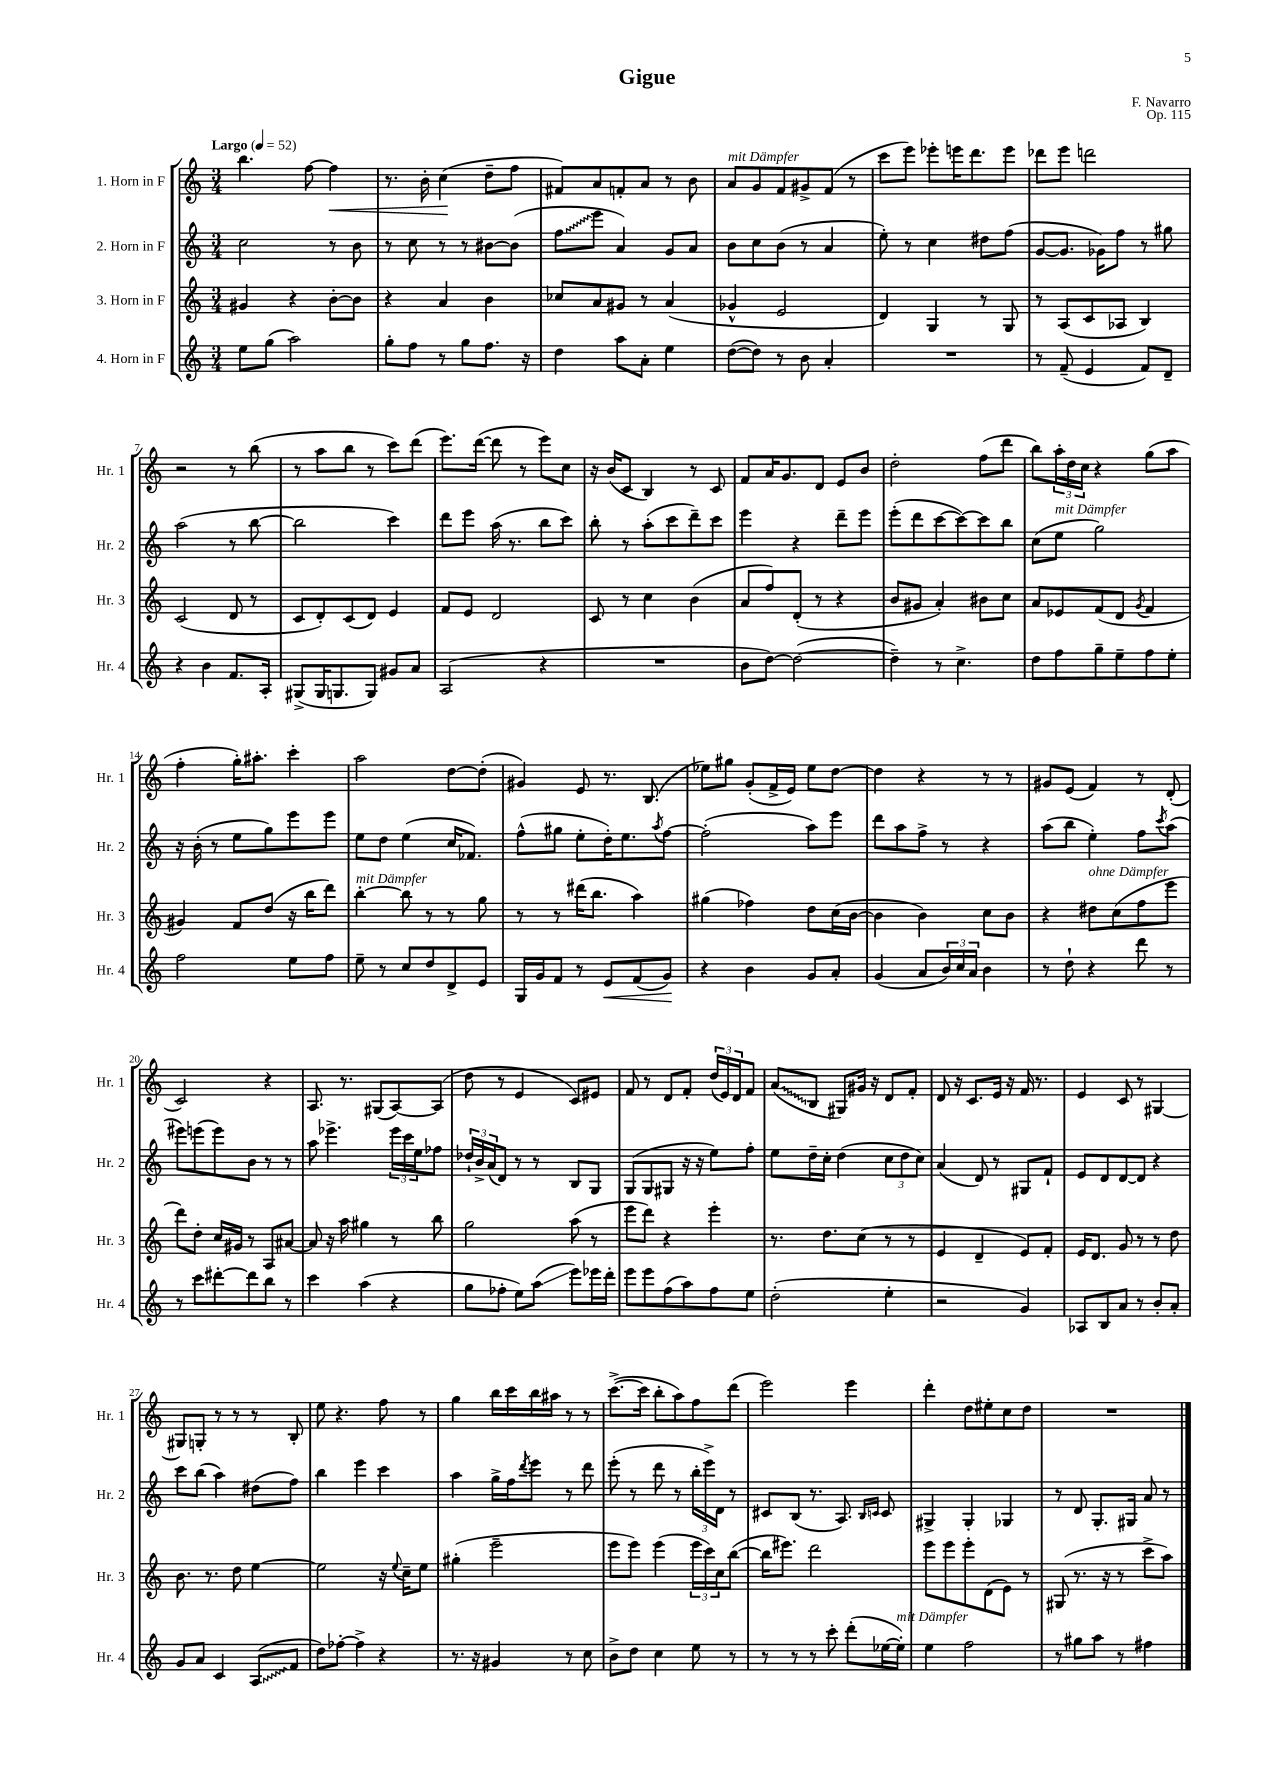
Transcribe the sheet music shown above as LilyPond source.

\header { title = "Gigue" composer = "F. Navarro" opus = "Op. 115" }
<<
\new StaffGroup <<
\new Staff = "s0" \with { instrumentName = "1. Horn in F" shortInstrumentName = "Hr. 1" } {
    \clef treble \key c \major \numericTimeSignature \time 3/4 \tempo "Largo" 4 = 52
    b''4. f''8~ f''4\< |
    r8. b'16-. c''4\!( d''8-- f''8 |
    fis'8) a'8 f'8-. a'8 r8 b'8 |
    a'8^\markup { \italic "mit Dämpfer" } g'8 f'8 gis'8-> f'8( r8 |
    c'''8 e'''8) ees'''8-. e'''16 d'''8. e'''8 |
    des'''8 e'''8 d'''2 |
    r2 r8 b''8( |
    r8 a''8 b''8 r8 c'''8) d'''8( |
    e'''8.) d'''16~( d'''8 r8 e'''8) c''8 |
    r16 b'16( c'8 b4) r8 c'8 |
    f'8 a'16 g'8. d'8 e'8 b'8 |
    d''2-. f''8( d'''8 |
    b''8) \tuplet 3/2 { a''16-. d''16 c''16 } r4 g''8( a''8 |
    f''4-. g''16-.) ais''8.-. c'''4-. |
    a''2 d''8~ d''8-.( |
    gis'4) e'8 r8. b8.( |
    ees''8) gis''8 g'8-.( f'16-> e'16) ees''8 d''8~ |
    d''4 r4 r8 r8 |
    gis'8 e'8( f'4) r8 d'8-.( |
    c'2) r4 |
    a8. r8. gis8( a8~) a8( |
    d''8 r8 e'4 c'8) eis'8 |
    f'8 r8 d'8 f'8-. \tuplet 3/2 { d''16( e'16) d'16 } f'8 |
    \once \override Glissando.style = #'zigzag a'8\glissando( b8 gis8) gis'16 r16 d'8 f'8-. |
    d'8 r16 c'8. e'16 r16 f'16 r8. |
    e'4 c'8 r8 gis4~ |
    gis8 g8-. r8 r8 r8 b8-. |
    e''8 r4. f''8 r8 |
    g''4 b''16 c'''16 b''16 ais''16 r8 r8 |
    c'''8.~->( c'''16 b''8-. a''8) f''8 d'''8( |
    e'''2) e'''4 |
    d'''4-. d''8 eis''8-. c''8 d''8 |
    R2. \bar "|." |
}
\new Staff = "s1" \with { instrumentName = "2. Horn in F" shortInstrumentName = "Hr. 2" } {
    \clef treble \key c \major \numericTimeSignature \time 3/4
    c''2 r8 b'8 |
    r8 c''8 r8 r8 bis'8~ bis'8( |
    \once \override Glissando.style = #'zigzag f''8\glissando e'''8 a'4) g'8 a'8 |
    b'8 c''8 b'8( r8 a'4 |
    e''8-.) r8 c''4 dis''8 f''8( |
    g'8~ g'8. ges'16) f''8 r8 gis''8 |
    a''2( r8 b''8~ |
    b''2 c'''4) |
    d'''8 e'''8 a''16( r8. b''8 c'''8) |
    b''8-. r8 a''8-.( c'''8 d'''8--) c'''8 |
    e'''4 r4 d'''8-- e'''8 |
    e'''8-.( d'''8 c'''8~ c'''8~) c'''8 b''8 |
    c''8( e''8^\markup { \italic "mit Dämpfer" } g''2) |
    r16 b'16-.( r8 e''8 g''8) e'''8 e'''8 |
    e''8 d''8 e''4( c''16 fes'8.) |
    f''8-^( gis''8 e''8-. d''16-.) e''8. \acciaccatura { a''8 } f''8~ |
    f''2-.( a''8) e'''8 |
    d'''8 a''8 f''8-> r8 r4 |
    a''8( b''8 e''4-.) f''8 \acciaccatura { c'''8 } a''8( |
    eis'''8) e'''8( e'''8) b'8 r8 r8 |
    a''8 ees'''4.-> \tuplet 3/2 { ees'''16 c'''16 e''16 } fes''8 |
    \tuplet 3/2 { des''16-! b'16-> a'16( } d'8) r8 r8 b8 g8 |
    g8( g8 gis8 r16 r16 e''8) f''8-. |
    e''8 d''16-- c''16-. d''4( \tuplet 3/2 { c''8 d''8 c''8) } |
    a'4( d'8) r8 gis8 f'8-! |
    e'8 d'8 d'8~ d'8 r4 |
    c'''8 b''8( a''4) dis''8( f''8) |
    b''4 e'''4 c'''4 |
    a''4 g''16-> f''16 \acciaccatura { d'''8 } e'''8 r8 d'''8 |
    e'''8-.( r8 d'''8 r8 \tuplet 3/2 { b''16-. e'''16->) d'16 } r8 |
    cis'8 b8( r8. a8.) \grace { b16 c'16 } c'8 |
    gis4-> gis4-. ges4 |
    r8 d'8 g8.-. gis16 a'8 r8 \bar "|." |
}
\new Staff = "s2" \with { instrumentName = "3. Horn in F" shortInstrumentName = "Hr. 3" } {
    \clef treble \key c \major \numericTimeSignature \time 3/4
    gis'4 r4 b'8~-. b'8 |
    r4 a'4 b'4 |
    ces''8 a'8 gis'8 r8 a'4( |
    ges'4-^ e'2 |
    d'4) g4 r8 g8 |
    r8 a8( c'8 aes8 b4) |
    c'2( d'8 r8 |
    c'8 d'8-.) c'8( d'8) e'4 |
    f'8 e'8 d'2 |
    c'8 r8 c''4 b'4( |
    a'8 f''8) d'8-.( r8 r4 |
    b'8 gis'8 a'4-.) bis'8 c''8 |
    a'8 ees'8 f'8( d'8 \acciaccatura { g'8 } f'4 |
    gis'4) f'8 d''8( r16 b''16 d'''8) |
    b''4~-.^\markup { \italic "mit Dämpfer" } b''8 r8 r8 g''8 |
    r8 r8 dis'''16( b''8. a''4) |
    gis''4( fes''4) d''8 c''16( b'16~ |
    b'4 b'4) c''8 b'8 |
    r4 dis''8^\markup { \italic "ohne Dämpfer" } c''8( f''8 e'''8 |
    d'''8) d''8-. c''16 gis'16 r8 a8 ais'8~ |
    ais'8 r16 a''16 gis''4 r8 b''8 |
    g''2 a''8( r8 |
    e'''8 d'''8) r4 e'''4-. |
    r8. d''8. c''8( r8 r8 |
    e'4 d'4-- e'8) f'8-. |
    e'16 d'8. g'8 r8 r8 d''8 |
    b'8. r8. d''8 e''4~ |
    e''2 r16 \appoggiatura { e''8 } c''16-- e''8 |
    gis''4-.( e'''2-- |
    e'''8 e'''8) e'''4( \tuplet 3/2 { e'''16 c'''16) c''16 } b''8~( |
    b''16 eis'''8.) d'''2 |
    e'''8 e'''8 e'''8-. d'8( e'8) r8 |
    gis8( r8. r16 r8 c'''8-> a''8) \bar "|." |
}
\new Staff = "s3" \with { instrumentName = "4. Horn in F" shortInstrumentName = "Hr. 4" } {
    \clef treble \key c \major \numericTimeSignature \time 3/4
    e''8 g''8( a''2) |
    g''8-. f''8 r8 g''8 f''8. r16 |
    d''4 a''8 a'8-. e''4 |
    d''8~( d''8) r8 b'8 a'4-. |
    R2. |
    r8 f'8--( e'4 f'8) d'8-- |
    r4 b'4 f'8. a16-. |
    gis8->( gis16 g8. g8) gis'8 a'8 |
    a2( r4 |
    R2. |
    b'8 d''8~) d''2~( |
    d''4--) r8 c''4.-> |
    d''8 f''8 g''8-- e''8-- f''8 e''8-. |
    f''2 e''8 f''8 |
    e''8-- r8 c''8 d''8 d'8-> e'8 |
    g16 g'16 f'8 r8 e'8\< f'8( g'8\!) |
    r4 b'4 g'8 a'8-. |
    g'4( a'8 \tuplet 3/2 { b'16) c''16 a'16 } b'4 |
    r8 d''8-! r4 d'''8 r8 |
    r8 c'''8 dis'''8~-. dis'''8 b''8 r8 |
    c'''4 a''4( r4 |
    g''8 fes''8-. e''8) a''8\glissando( e'''8) ees'''16 d'''16-. |
    e'''8 e'''8 f''8( a''8) f''8 e''8 |
    d''2-.( e''4-. |
    r2 g'4) |
    aes8 b8 a'8 r8 b'8-. a'8-. |
    g'8 a'8 c'4 \once \override Glissando.style = #'zigzag a8\glissando( f'8 |
    d''8) fes''8~-. fes''4-> r4 |
    r8. r16 gis'4 r8 c''8 |
    b'8-> d''8 c''4 e''8 r8 |
    r8 r8 r8 c'''8-. d'''8-.( ees''16~ ees''16-.^\markup { \italic "mit Dämpfer" }) |
    e''4 f''2 |
    r8 gis''8 a''8 r8 fis''4 \bar "|." |
}
>>
>>
